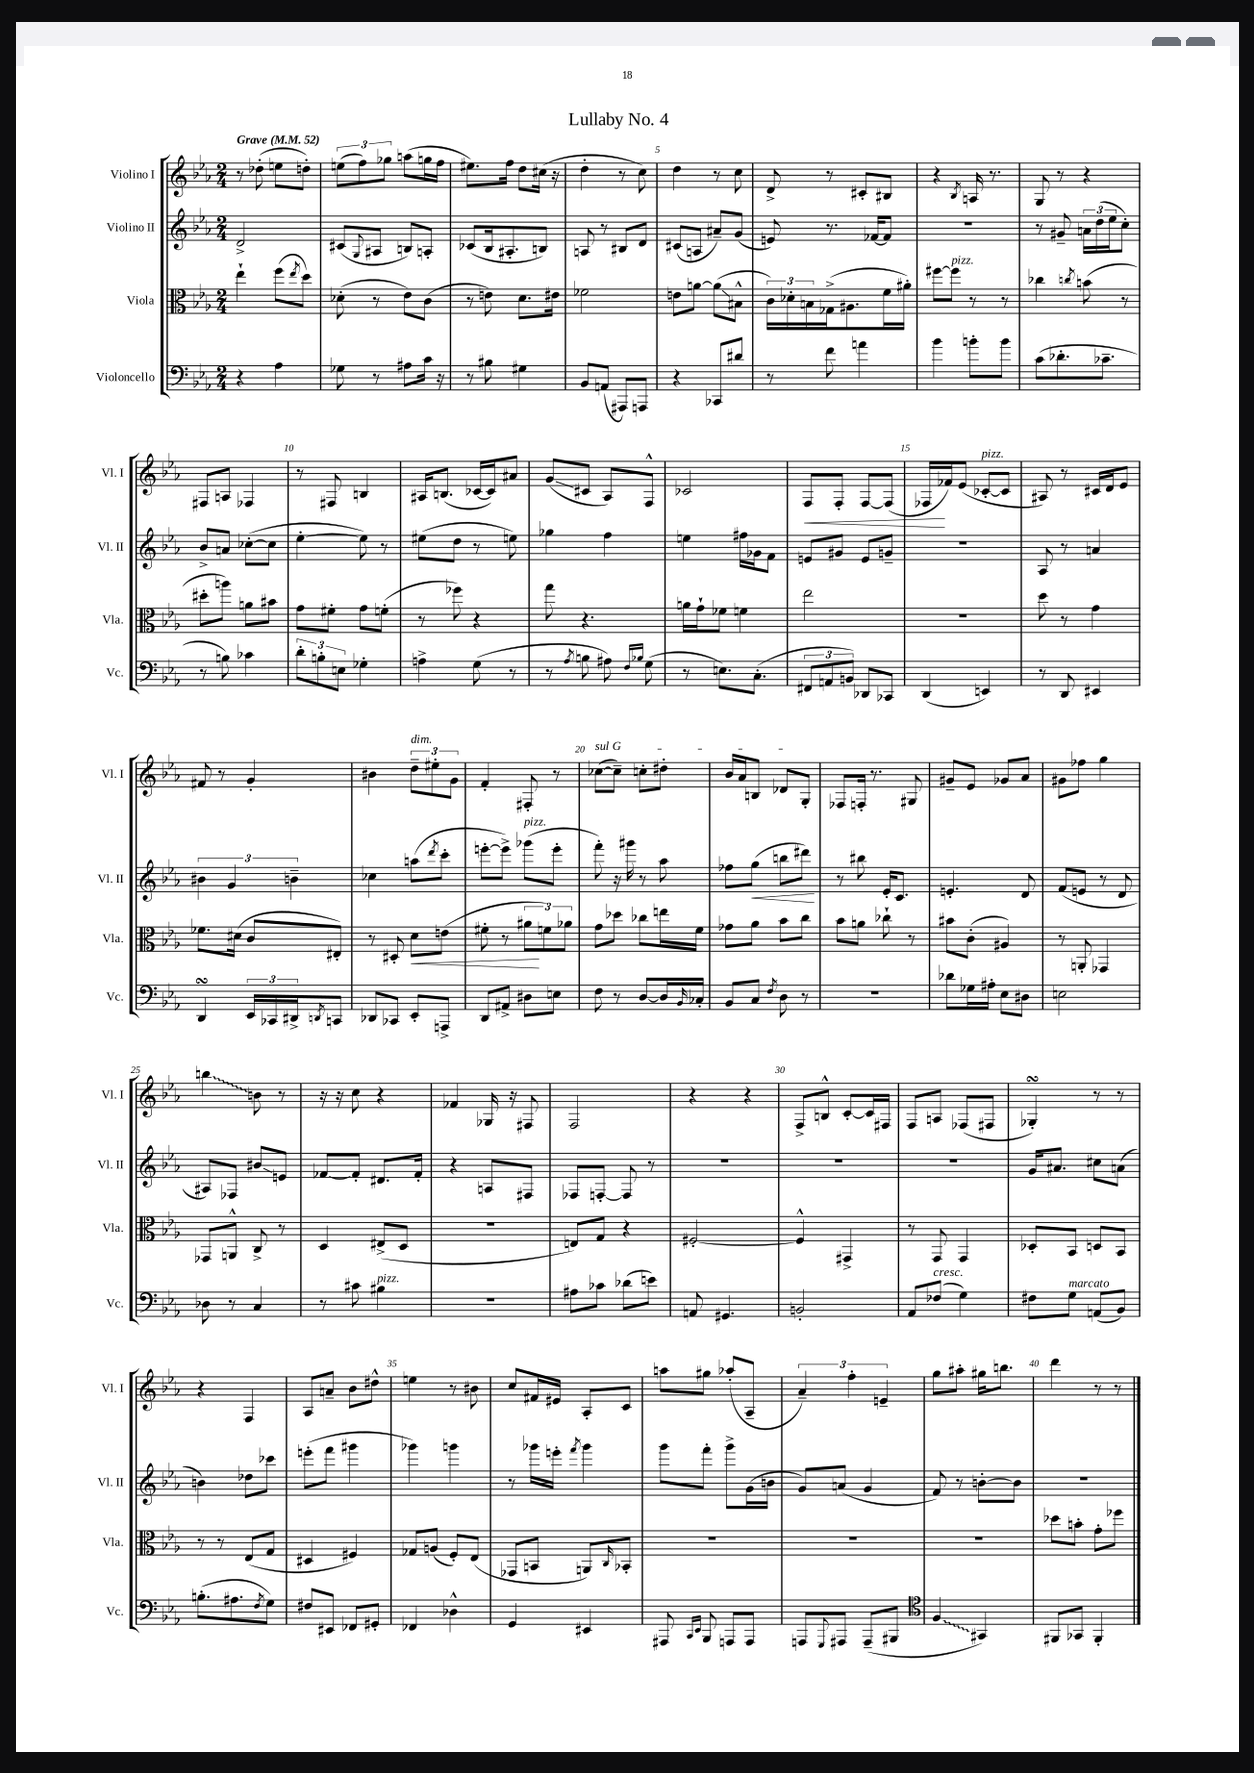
\header { title = "Lullaby No. 4" }
<<
\new StaffGroup <<
\new Staff = "s0" \with { instrumentName = "Violino I" shortInstrumentName = "Vl. I" } {
    \clef treble \key ees \major \numericTimeSignature \time 2/4 \tempo "Grave" 4 = 52
    r8 des''8-.( e''8 d''8-.) |
    \tuplet 3/2 { e''8( f''8) ges''8 } a''8( g''16 f''16 |
    eis''8.) f''16 d''8 cis''16( r16 |
    d''4-. r8 c''8) |
    d''4 r8 c''8 |
    d'8-> r8 cis'8-. bis8 |
    r4 \acciaccatura { bes8 } a16 r8. |
    g8 r8 r4 |
    fis8 a8 fes4 |
    r8 fis8 b4 |
    ais16 b8.( ces'16~ ces'16) ais'8 |
    g'8\glissando( cis'8 aes8) f8-^ |
    ces'2 |
    f8\< f8-. f8~ f8( |
    fes16\! fes'16) ees'8( ces'8~-.^\markup { \italic "pizz." } ces'8 |
    ais8) r8 cis'16 d'16 ees'8 |
    fis'8 r8 g'4-. |
    bis'4 \tuplet 3/2 { d''8--^\markup { \italic "dim." } eis''8-. g'8 } |
    f'4-. fis8-. r8 |
    \once \override TextSpanner.bound-details.left.text = \markup { \italic "sul G" } ces''8~\startTextSpan( ces''8--) c''8-. dis''8-. |
    bes'16 aes'16 b8 des'8 g8-.\stopTextSpan |
    fes8 f16-. r8. gis8 |
    gis'8-- ees'8 ges'8 aes'8 |
    gis'8 fes''8 g''4 |
    \once \override Glissando.style = #'zigzag b''4\glissando b'8 r8 |
    r16 r16 c''8 r4 |
    fes'4 ges16 r16 fis8 |
    f2 |
    r4 r4 |
    f8-> b8-^ c'8~-. c'16 fis16 |
    f8 a8 fes8( fis8 |
    ges4-.\turn) r8 r8 |
    r4 f4 |
    aes8 a'8-- bes'8 dis''8-^ |
    e''4 r8 bis'8 |
    c''8 fis'16 eis'16 aes8-. c'8 |
    a''8 gis''8 aes''8-.( aes8-- |
    \tuplet 3/2 { aes'4--) f''4-. e'4-- } |
    g''8 ais''8-. gis''16 b''8. |
    d'''4 r8 r8 \bar "|." |
}
\new Staff = "s1" \with { instrumentName = "Violino II" shortInstrumentName = "Vl. II" } {
    \clef treble \key ees \major \numericTimeSignature \time 2/4
    d'2-> |
    cis'8( \appoggiatura { g8 } ais8 b8) a8-. |
    ces'8( bes16 ais8.-. b8) |
    a8 r8 bis8 d'8 |
    cis'8( a8 ais'8--) g'8( |
    e'8) r8. fes'16~ fes'8 |
    r2 |
    r8 gis'8-- \tuplet 3/2 { a'16 d''16( ees''16 } c''8-.) |
    bes'8-> a'8 ces''8~-.( ces''8 |
    ees''4~-. ees''8) r8 |
    eis''8( d''8 r8 e''8) |
    ges''4 f''4 |
    e''4 fis''16 ges'16 f'8 |
    e'8 gis'8 e'8 g'8-- |
    R2 |
    aes8 r8 a'4 |
    \tuplet 3/2 { bis'4 g'4 b'4-- } |
    ces''4 a''8( \acciaccatura { d'''8 } c'''8-. |
    e'''8~-. e'''8->) ges'''8^\markup { \italic "pizz." }( e'''8-. |
    f'''8-.) r16 gis'''16 r8 aes''8 |
    fes''8 g''8\<( b''8 dis'''8\!) |
    r8 bis''8 ees'16-. c'8. |
    e'4.-. d'8 |
    f'8( e'8 r8 d'8 |
    ais8) fes8 bis'8\glissando e'8 |
    fes'8~ fes'8-. dis'8. fes'16-. |
    r4 a8 fis8 |
    fes8 f8~-. f8 r8 |
    R2 |
    R2 |
    r2 |
    g'16 ais'8. cis''8 a'8( |
    b'4) des''8 ces'''8 |
    e'''8-.( f'''8 gis'''4 |
    ges'''4) g'''4 |
    r8 ges'''16 e'''16-. \acciaccatura { f'''8 } ges'''4 |
    g'''8 f'''8-. g'''8-> g'16( b'16 |
    g'8) a'8( g'4 |
    f'8) r8 b'8~-. b'8 |
    r2 \bar "|." |
}
\new Staff = "s2" \with { instrumentName = "Viola" shortInstrumentName = "Vla." } {
    \clef alto \key ees \major \numericTimeSignature \time 2/4
    ees''4-! f''8( \acciaccatura { ees''8 } d''8) |
    des'8-.( r8 ees'8) c'8( |
    r8 e'8) d'8. eis'16 |
    fes'2 |
    e'8 a'8~ a'8\glissando( bis8-^ |
    \tuplet 3/2 { c'16) des'16-. b16 } ges16->( ais8. f'16 ais'16-.) |
    fis''8~ fis''8^\markup { \italic "pizz." } r8 r8 |
    ces''4 \acciaccatura { c''8 } b'8( r8 |
    dis''8-. a''8) a'8 bis'8 |
    g'8 fis'8-. g'8 f'8-.( |
    r8 fes''8) r4 |
    g''8 r4. |
    a'16 g'16-! fes'8 f'4 |
    ees''2 |
    r2 |
    d''8 r8 g'4 |
    fes'8. dis'16( c'8 eis8-.) |
    r8 dis8-. d'8\< e'8( |
    fis'8-. r8 \tuplet 3/2 { ais'8\! f'8) aes'8 } |
    g'8 des''8 ces''8 e''16 f'16 |
    ges'8 aes'8 bes'8 c''8 |
    bes'8 a'8 ces''8-! r8 |
    bis'8 c'8-.( ais4) |
    r8 a,8-. ges,4 |
    ges,8 a,8-^ c8-> r8 |
    d4 eis8->( d8 |
    R2 |
    e8) g8 r4 |
    fis2~-. |
    fis4-^ gis,4-> |
    r8 g,8 g,4 |
    des8-. bes,8 d8 bes,8 |
    r8 r8 ees8( g8 |
    dis4 fis4) |
    ges8 a8( f8-.) ees8( |
    ges,8 b,8 a,8) \grace { c16 } bes,8-. |
    R2 |
    R2 |
    R2 |
    des''8 b'8-. g'8-. fes''8 \bar "|." |
}
\new Staff = "s3" \with { instrumentName = "Violoncello" shortInstrumentName = "Vc." } {
    \clef bass \key ees \major \numericTimeSignature \time 2/4
    r4 aes4 |
    ges8 r8 ais8 c'16 r16 |
    r8 bis8 gis4 |
    bes,8 a,8( ais,,8) a,,8 |
    r4 ces,8 dis'8 |
    r8 f'8 a'4 |
    bes'4 b'8-. b'8 |
    c'8( des'8.-. ces'8.-- |
    r8 b8) ces'4 |
    \tuplet 3/2 { d'8-. b8-. e8 } ges4-. |
    a4-> g8( r8 |
    r8 \acciaccatura { aes8 } b8 ais8) \grace { f16 bes16 } g8( |
    r8 e8.) c8.-.( |
    \tuplet 3/2 { fis,8 a,8 b,8) } des,8 ces,8 |
    d,4( e,4) |
    r8 d,8 eis,4 |
    d,4\turn \tuplet 3/2 { ees,16 ces,16 dis,16-> } \acciaccatura { d,8 } c,8 |
    des,8 ces,8 ees,8-. a,,8-> |
    d,8 ais,8-> dis8 e8 |
    f8 r8 d8~ d16 \grace { bes,16 } ces16-. |
    bes,8 c8 \acciaccatura { f8 } d8 r8 |
    R2 |
    des'8 ges16 ais16-. ees8 dis8 |
    e2 |
    des8 r8 c4 |
    r8 cis'8 bis4^\markup { \italic "pizz." } |
    r2 |
    ais8 ces'8 des'8( e'8) |
    a,8 gis,4. |
    b,2-. |
    aes,8 fes8^\markup { \italic "cresc." }( g4) |
    fis8 g8^\markup { \italic "marcato" } a,8( bes,8) |
    b8.-.( ais8. \acciaccatura { f8 } g8) |
    fis8 eis,8 fes,8 gis,8-. |
    fes,4 des4-^ |
    g,4 eis,4 |
    ais,,8 \grace { c,16 ees,16 } bes,,8 a,,8 a,,8 |
    a,,8 \appoggiatura { g,,8 } ais,,8 ais,,8--( bis,,8 |
    \clef tenor \once \override Glissando.style = #'zigzag f4\glissando gis,4) |
    fis,8 ges,8 fis,4-. \bar "|." |
}
>>
>>
\layout { \context { \Score \override BarNumber.break-visibility = ##(#f #t #t) barNumberVisibility = #(every-nth-bar-number-visible 5) } }
